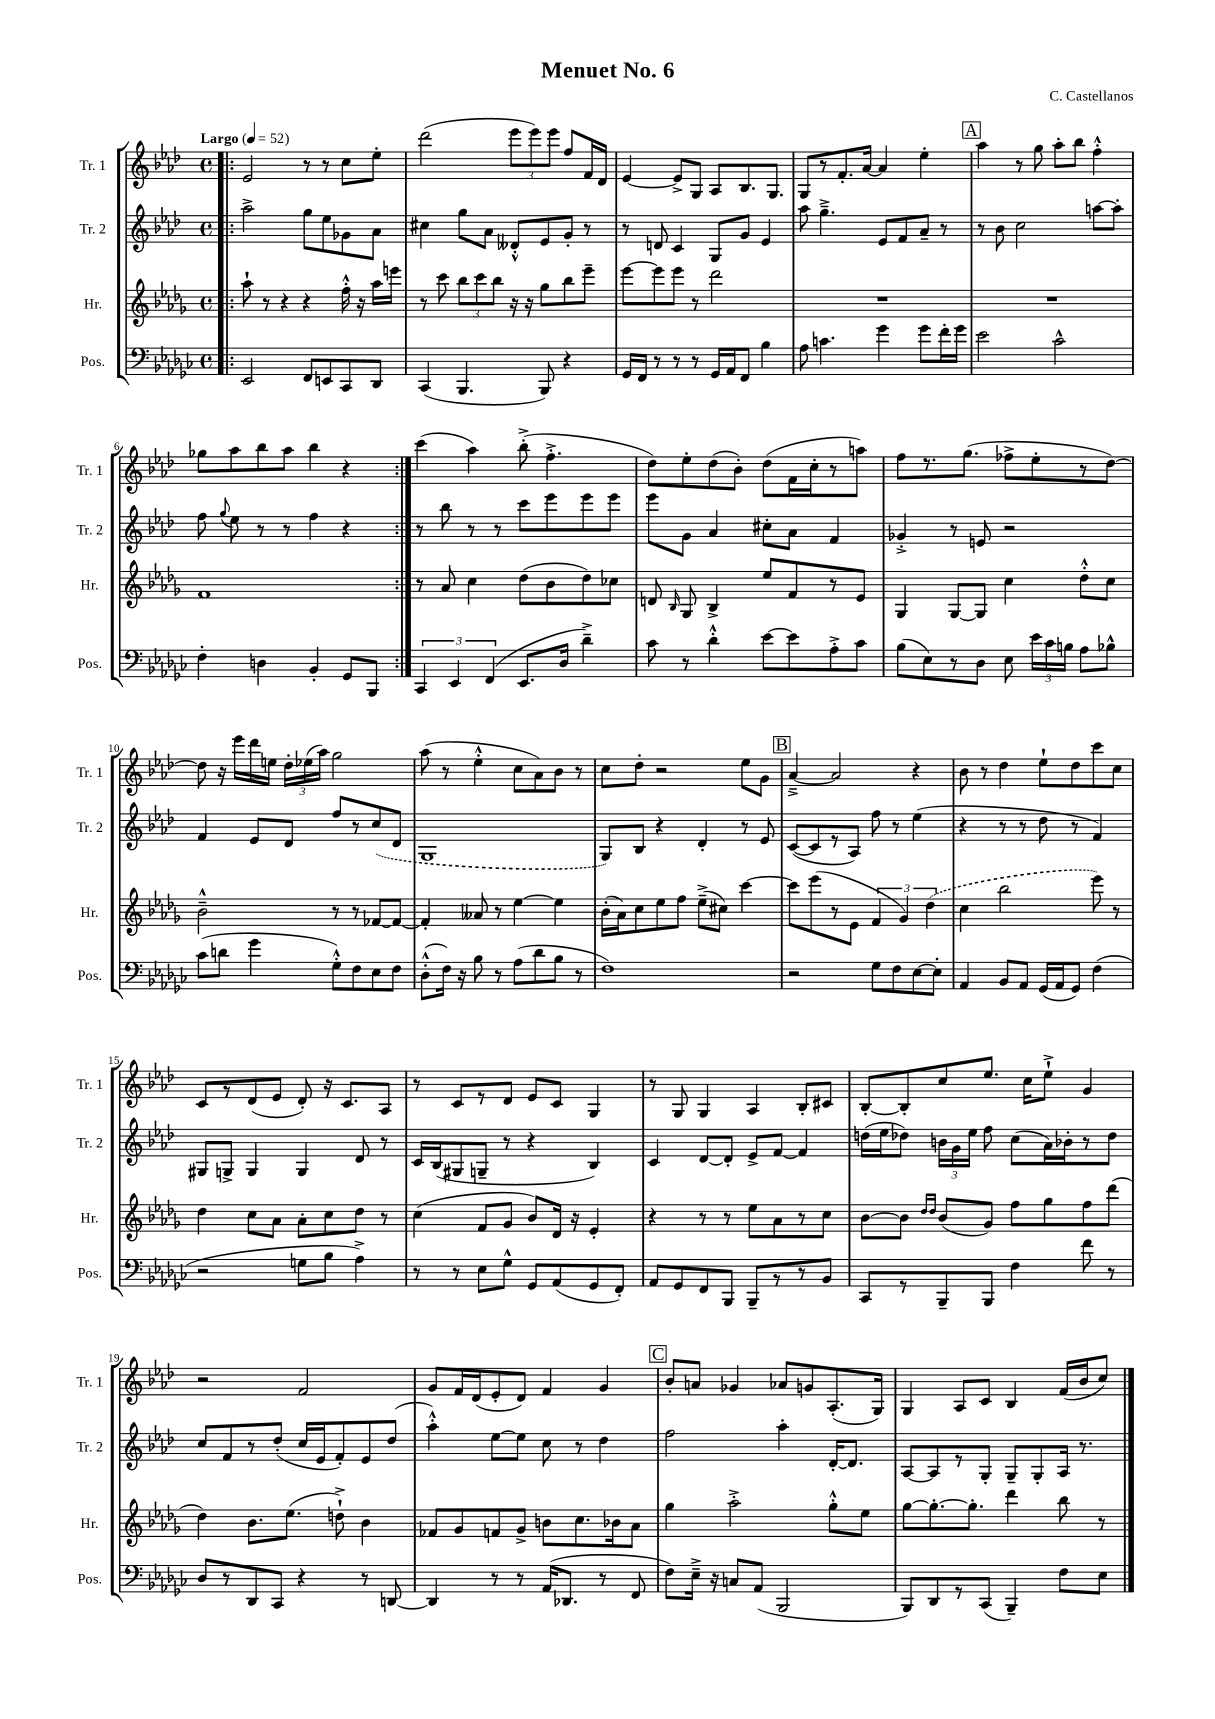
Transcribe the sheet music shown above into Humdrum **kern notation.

**kern	**kern	**kern	**kern
*staff4	*staff3	*staff2	*staff1
*clefF4	*clefG2	*clefG2	*clefG2
*k[b-e-a-d-g-c-]	*k[b-e-a-d-g-]	*k[b-e-a-d-]	*k[b-e-a-d-]
*M4/4	*M4/4	*M4/4	*M4/4
*met(c)	*met(c)	*met(c)	*met(c)
*MM52	*MM52	*MM52	*MM52
=!|:	=!|:	=!|:	=!|:
2EE-	8aa-`	2aa-^	2e-
.	8r	.	.
.	4r	.	.
8FF	4r	8gg	8r
8EE	.	8ee-	8r
8CC-	16ff'^^	8g-	8cc
.	16r	.	.
8DD-	16aa-	8a-	8ee-'
.	16eee	.	.
=	=	=	=
(4CC-	8r	4cc#	(2ddd-
.	8ccc	.	.
4.BBB-	12bb-	8gg	.
.	12ccc	.	.
.	.	8a-	.
.	12bb-	.	.
.	16r	8d--'^^	12eee-
.	16r	.	.
.	.	.	12eee-)
8BBB-)	8gg-	8e-	.
.	.	.	12eee-
4r	8bb-	8g'	8ff
.	8eee-~	8r	16f
.	.	.	16d-
=	=	=	=
16GG-	[8eee-	8r	[4e-
16FF	.	.	.
8r	8eee-]	8d	.
8r	8eee-	4c	8e-^]
8r	8r	.	8G
16GG-	2ddd-	8G	8A-
16AA-	.	.	.
8FF	.	8g	8.B-
4B-	.	4e-	.
.	.	.	8.G
=	=	=	=
8A-	1r	8aa-	8G
4.c	.	4.gg~^	8r
.	.	.	8.f'
.	.	.	[16a-
4g-	.	8e-	4a-]
.	.	8f	.
8g-	.	8a-~	4ee-'
16f'	.	8r	.
16g-	.	.	.
=	=	=	=
2e-	1r	8r	4aa-
.	.	8b-	.
.	.	2cc	8r
.	.	.	8gg
2c-^^	.	.	8aa-'
.	.	.	8bb-
.	.	[8aa	4ff'^^
.	.	8aa']	.
=	=	=	=
4F'	1f	8ff	8gg-
.	.	8qqgg	.
.	.	8ee-	8aa-
4D	.	8r	8bb-
.	.	8r	8aa-
4BB-'	.	4ff	4bb-
8GG-	.	4r	4r
8BBB-	.	.	.
=:|!	=:|!	=:|!	=:|!
6CC-	8r	8r	(4ccc
.	8a-	8bb-	.
6EE-	.	.	.
.	4cc	8r	4aa-)
(6FF	.	.	.
.	.	8r	.
8.EE-	(8dd-	8ccc	(8bb-'^
.	8b-	8eee-	4.ff'^
16D-	.	.	.
4d-~^)	8dd-)	8eee-	.
.	8cc-	8eee-	.
=	=	=	=
8c-	8d	8eee-	8dd-)
.	16qqB-	.	.
8r	8G-	8g	8ee-'
4d-'^^	4B-^	4a-	(8dd-
.	.	.	8b-')
[8e-	8ee-	8cc#'	(8dd-
8e-]	8f	8a-	16f
.	.	.	16cc'
8A-'^	8r	4f	8r
8c-	8e-	.	8aa)
=	=	=	=
(8B-	4G-	4g-'^	8ff
8E-)	.	.	8.r
8r	[8G-	8r	.
.	.	.	(8.gg
8D-	8G-]	8e	.
8E-	4cc	2r	8ff-^
24e-	.	.	8ee-'
24c-	.	.	.
24B	.	.	.
8A-	8dd-'^^	.	8r
8B-^^	8cc	.	[8dd-)
=	=	=	=
(8c-	2b-~^^	4f	8dd-]
8d	.	.	16r
.	.	.	16eee-
4g-	.	8e-	16ddd-
.	.	.	16ee
.	.	8d-	24dd-'
.	.	.	(24ee-
.	.	.	24aa-)
8G-'^^)	8r	8ff	2gg
8F	8r	8r	.
8E-	[8f-	(8cc	.
8F	8f-_	8d-	.
=	=	=	=
(8D-'^^	4f-']	1G	(8aa-
16F)	.	.	8r
16r	.	.	.
8B-	8a--	.	4ee-'^^
8r	8r	.	.
(8A-	[4ee-	.	8cc
8d-	.	.	8a-)
8B-	4ee-]	.	8b-
8r	.	.	8r
=	=	=	=
1F)	(16b-'	8G)	8cc
.	16a-)	.	.
.	8cc	8B-	8dd-'
.	8ee-	4r	2r
.	8ff	.	.
.	(8ee-~^	4d-'	.
.	8cc#)	.	.
.	[4ccc	8r	8ee-
.	.	8e-	8g
=	=	=	=
2r	8ccc]	([8c	[4a-~^
.	(8eee-	8c]	.
.	8r	8r	2a-]
.	8e-	8A-)	.
8G-	6f	8ff	.
8F	.	8r	.
.	6g-)	.	.
[8E-	.	(4ee-	4r
.	(6dd-	.	.
8E-']	.	.	.
=	=	=	=
4AA-	4cc	4r	8b-
.	.	.	8r
8BB-	2bb-	8r	4dd-
8AA-	.	8r	.
(16GG-	.	8dd-	8ee-`
16AA-	.	.	.
8GG-)	.	8r	8dd-
(4F	8eee-)	4f)	8ccc
.	8r	.	8cc
=	=	=	=
2r	4dd-	8G#	8c
.	.	8G^	8r
.	8cc	4G	(8d-
.	8a-	.	8e-
8G	8a-'	4G	8d-')
8B-	8cc	.	16r
.	.	.	8.c
4A-^)	8dd-	8d-	.
.	8r	8r	8A-
=	=	=	=
8r	(4cc	16c	8r
.	.	(16B-	.
8r	.	8G#	8c
8E-	8f	8G~	8r
8G-^^	8g-	8r	8d-
8GG-	8b-)	4r	8e-
(8AA-	16d-	.	8c
.	16r	.	.
8GG-	4e-'	4B-)	4G
8FF')	.	.	.
=	=	=	=
8AA-	4r	4c	8r
8GG-	.	.	8G
8FF	8r	[8d-	4G
8BBB-	8r	8d-']	.
8BBB-~	8ee-	8e-^	4A-
8r	8a-	[8f	.
8r	8r	4f]	8B-'
8BB-	8cc	.	8c#
=	=	=	=
8CC-	[8b-	(16dd	[8B-'
.	.	16ee-	.
8r	8b-]	8dd-)	8B-']
.	16qqdd-	.	.
.	16qqdd-	.	.
8BBB-~	(8b-	24b	8cc
.	.	24g	.
.	.	24ee-	.
8BBB-	8g-)	8ff	8.ee-
4F	8ff	(8cc	.
.	.	.	16cc
.	8gg-	16a-)	8ee-`^
.	.	16b-'	.
8f	8ff	8r	4g
8r	(8ddd-	8dd-	.
=	=	=	=
8D-	4dd-)	8cc	2r
8r	.	8f	.
8DD-	8.b-	8r	.
8CC-	.	(8dd-'	.
.	(8.ee-	.	.
4r	.	16cc	2f
.	.	16e-	.
.	8dd`^)	8f')	.
8r	4b-	8e-	.
[8DD	.	(8dd-	.
=	=	=	=
4DD]	8f-	4aa-'^^)	8g
.	8g-	.	16f
.	.	.	(16d-
8r	8f	[8ee-	8e-'
8r	8g-^	8ee-]	8d-)
(16AA-	8b	8cc	4f
8.DD-	.	.	.
.	8.cc	8r	.
8r	.	4dd-	4g
.	16b-	.	.
8FF	8a-	.	.
=	=	=	=
8F)	4gg-	2ff	8b-'
16E-~^	.	.	8a
16r	.	.	.
8C	2aa-'^	.	4g-
(8AA-	.	.	.
2BBB-	.	4aa-'	8a-
.	.	.	8g
.	8gg-'^^	[16d-'	(8.A-'
.	.	8.d-]	.
.	8ee-	.	.
.	.	.	16G)
=	=	=	=
8BBB-)	[8gg-	[8A-	4G
8DD-	8.gg-'_	8A-]	.
8r	.	8r	8A-
.	8.gg-']	.	.
(8CC-	.	8G'	8c
4BBB-~)	4ddd-	8G~	4B-
.	.	8G'	.
8F	8bb-	16A-	(16f
.	.	8.r	16b-
8E-	8r	.	8cc)
==	==	==	==
*-	*-	*-	*-
